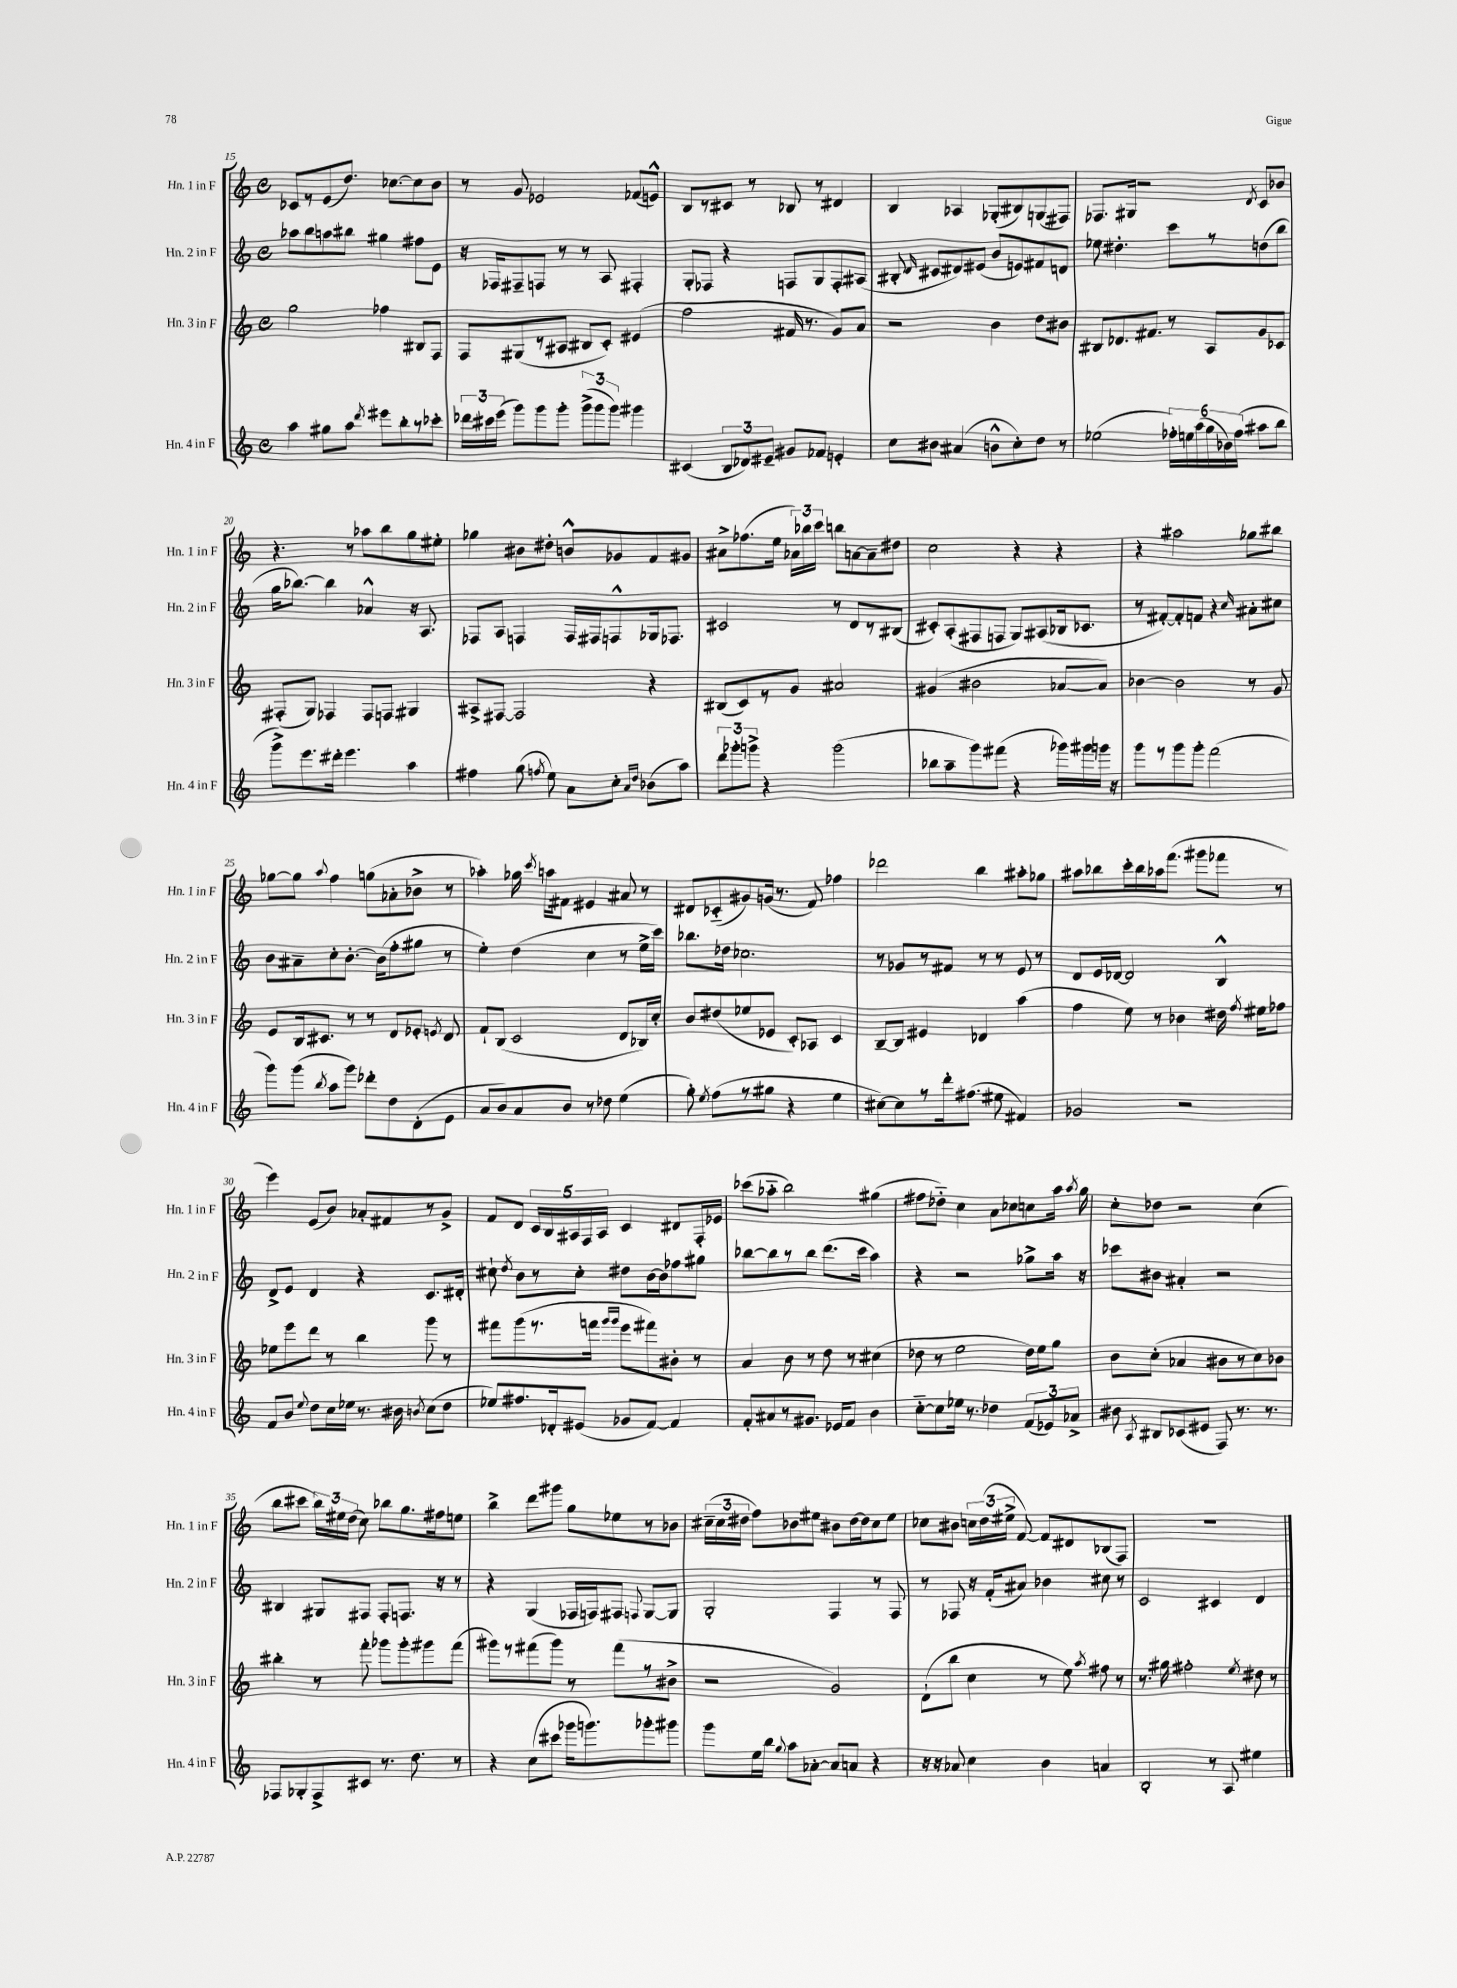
<<
\new StaffGroup <<
\new Staff = "s0" \with { instrumentName = "Hn. 1 in F" shortInstrumentName = "Hn. 1 in F" } {
    \clef treble \key c \major \defaultTimeSignature \time 4/4
    \autoBeamOff ces'8[ r8 e'8( d''8.]) ces''8.[~ ces''8 b'8] |
    r8 g'8 ees'2 fes'8[( e'8]-^) |
    b8[ r8 cis'8] r8 bes8 r8 dis'4 |
    b4 aes4 ges8[-.( bis8) g8( fis8]) |
    fes8.[ gis16] r2 \acciaccatura { d'8 } c'8[ bes'8] |
    r4. r8 aes''8[ b''8 g''8 eis''8]-. |
    ges''4 bis'8[ dis''8]-. b'8[-^ ges'8 f'8 gis'8] |
    ais'8[-> fes''8.( e''16] \tuplet 3/2 { aes'16[) bes''16 c'''16] } b''8[ a'8~ a'8-- dis''8] |
    c''2 r4 r4 |
    r4 ais''2 ges''8[ bis''8] |
    ges''8[~ ges''8] \appoggiatura { a''8 } f''4 g''8[( aes'8-. bes'8]-> r8 |
    aes''4-.) ges''16 \acciaccatura { c'''8 } a''16[ fis'8] eis'4 ais'8 r8 |
    dis'8[ ces'8-_( gis'8) g'16]( r8. f'8) fes''4 |
    des'''2 b''4 ais''8[-. ges''8] |
    ais''8[ bes''8 c'''16-. bes''16 aes''16 f'''8.]( gis'''8[ fes'''8] r8 |
    e'''4) e'8[( b'8]) aes'8[-. fis'8 r8 g'8]-> |
    f'8[ d'8] \tuplet 5/4 { c'16[ b16 ais16 f16 ais16] } c'4 dis'8[ f16-. ees'16] |
    ces'''8[( aes''8]-_ b''2) gis''4( |
    fis''8[ des''8]-_) c''4 a'8[ ces''8 c''8 a''16] \acciaccatura { a''8 } g''16 |
    c''8[-. des''8] r2 c''4( |
    b''8[ cis'''8] \tuplet 3/2 { b''16[) eis''16 d''16]( } c''8) bes''8[ g''8. fis''16 e''8] |
    b''4-> d'''8[ gis'''8] g''8[ ees''8 r8 bes'8] |
    \tuplet 3/2 { cis''16[--( cis''16 dis''16] } f''8[) bes'8 eis''8] bis'8[ dis''16~ dis''16 cis''8 eis''8] |
    ces''8[ bis'8] \tuplet 3/2 { c''16[ d''16( eis''16]-> } f'8~) f'8[ dis'8 bes8( f8]) |
    R1 \bar "|." |
}
\new Staff = "s1" \with { instrumentName = "Hn. 2 in F" shortInstrumentName = "Hn. 2 in F" } {
    \clef treble \key c \major \defaultTimeSignature \time 4/4
    \autoBeamOff aes''8[ b''8 a''8 bis''8] gis''4 fis''8[ e'8] |
    r16 fes16[ fis8-- f8] r8 r8 a8 fis4-. |
    g8[-. fes8] r4 f8[ g8 f8-. ais8]( |
    bis8-. \grace { d'16 } cis'8[ dis'8) eis'8]( b'8[ e'8) fis'8 d'8] |
    ees''8 dis''4.-. c'''8[ r8 d''8( b''8] |
    g''16[ bes''8.]~) bes''4 aes'4-^ r16 a8. |
    fes8[ a8] f4 f16[ fis16 f8-^ ges16 fes8.] |
    cis'2 r8 d'8[ r8 bis8]( |
    cis'8[-.) a8-.( fis8 f8] g8[) ais8( bes16 ces'8.] |
    r8 fis'8[~-.) fis'8-. f'8] r4 \grace { c''16 } ais'8[-. cis''8] |
    b'8[ ais'8-- c''8-. b'8.]~-. b'16[( f''8-. gis''8] r8 |
    e''4-.) d''4( c''4 r8 e''16[-> c'''16]) |
    bes''8.[ des''16] ces''2. |
    r8 ges'8[ r8 fis'8] r8 r8 e'8 r8 |
    d'8[ e'16 des'16]~ des'2 b4-^ |
    d'8[-> e'8] d'4 r4 c'8.[ dis'16]-. |
    cis''8-! \acciaccatura { d''8 } b'8[ r8 cis''8]-. dis''8[ b'16~ b'16 fes''8 gis''8] |
    bes''8[~ bes''8 r8 bes''8] d'''8.[( c'''16] a''4) |
    r4 r2 ges''8[-> a''16] r16 |
    ces'''8[ bis'8] ais'4-. r2 |
    bis4 gis8[ fis8] fis8[-. f8.] r16 r8 |
    r4 g4( fes16[ f16) fis8] \appoggiatura { f8 } g8[~ g8] |
    g2-. f4 r8 f8 |
    r8 fes8 r16 f'16[-.( ais'8]) bes'4 cis''8 r8 |
    c'2 cis'4 d'4 \bar "|." |
}
\new Staff = "s2" \with { instrumentName = "Hn. 3 in F" shortInstrumentName = "Hn. 3 in F" } {
    \clef treble \key c \major \defaultTimeSignature \time 4/4
    \autoBeamOff g''2 fes''4 bis8[ f8] |
    f8[ gis8( r8 ais8] bis8[ c'8]-.) eis'4( |
    f''2 fis'16 r8. g'8[) a'8] |
    r2 b'4 d''8[ bis'8] |
    bis8[ des'8. fis'8.] r8 a8[ g'8 ces'8] |
    fis8[-.( g8]) fes4 fes8[ f8] gis4 |
    ais8[-> fis8]~ fis2 r4 |
    bis8[( c'8) r8 g'8] ais'2 |
    gis'4( bis'2 aes'8[~ aes'8]) |
    bes'4~ bes'2 r8 g'8 |
    e'8[ b16 cis'8.] r8 r8 d'8[ ees'8]-. \acciaccatura { e'8 } d'8 |
    f'8[-! b8]( c'2 d'8[ bes16) c''16]-. |
    b'8[ dis''8( ees''8 ees'8] c'8[-.) aes8] c'4 |
    b8[~-- b8] eis'4 des'4 a''4( |
    f''4 e''8) r8 bes'4 dis''16 \acciaccatura { f''8 } eis''16[ fes''8] |
    ees''8[ e'''8 d'''8] r8 b''4 g'''8 r8 |
    fis'''8[ g'''8( r8. f'''16] \grace { g'''16[ g'''16] } e'''8[ fis'''8) bis'8]-. r8 |
    a'4 b'8 r8 d''8 r8 cis''4( |
    des''8 r8 e''2 des''16[) e''16 g''8] |
    b'8[ c''8]-.( aes'4 bis'8[ r8 c''8) bes'8] |
    bis''4-. r8 f'''8-. ges'''8[ ges'''8-. gis'''8 f'''8]( |
    gis'''8[) r8 fis'''8( gis'''8]) r8 fis'''8[( r8 bis'8]-> |
    r2 g'2) |
    d'8[-!( b''8] c''4 r8 e''8) \acciaccatura { a''8 } fis''8 r8 |
    r8. gis''16 fis''2-. \acciaccatura { e''8 } dis''8 r8 \bar "|." |
}
\new Staff = "s3" \with { instrumentName = "Hn. 4 in F" shortInstrumentName = "Hn. 4 in F" } {
    \clef treble \key c \major \defaultTimeSignature \time 4/4
    \autoBeamOff a''4 gis''8[ a''8] \acciaccatura { d'''8 } eis'''8[ b''8-. r8 ces'''8]-. |
    \tuplet 3/2 { des'''16[ cis'''16 e'''16]( } g'''8[) g'''8 g'''8]-. \tuplet 3/2 { g'''8[->( g'''8 g'''8]) } gis'''4 |
    cis'4( \tuplet 3/2 { b8[ des'8) eis'8]-- } gis'8[ fes'8] e'4-. |
    c''8[ bis'8] ais'4( b'8[-^ c''8-.) d''8] r8 |
    ees''2( \tuplet 6/4 { fes''16[-.) e''16 a''16( g''16 bes'16) fes''16]( } ais''8[ b''8] |
    g'''8[->) e'''8. dis'''16]-. e'''4. a''4 |
    fis''4 g''8( \acciaccatura { f''8 } e''8) a'8[ c''8]-. \grace { a'16[ d''16] } bes'8[( a''8]) |
    \tuplet 3/2 { d'''8[ ges'''8-. g'''8]-> } r4 g'''2( |
    bes''8[ a''8-- g'''8) fis'''8]( r4 ges'''16[) gis'''16 g'''16] r16 |
    g'''8[ r8 g'''8 g'''8]-. f'''2( |
    g'''8[) g'''8]( \acciaccatura { b''8 } a''8[ g'''8]) des'''8[-. d''8 d'8-.( e'8] |
    a'8[ b'8) a'8 b'8] r8 des''8 e''4( |
    g''8-.) \acciaccatura { e''8 } f''8[( r8 gis''8] r4 e''4 |
    cis''8[~) cis''8 r8 d'''16-. fis''8.]( eis''8 fis'4) |
    ges'2 r2 |
    f'8[ b'8] \appoggiatura { e''8 } d''8[ c''16 ees''16] r8. bis'16 \acciaccatura { b'8 } c''8[( d''8] |
    ees''8[) fis''8. des'16-. eis'8]( ges'8[ f'8]~) f'4 |
    f'8[-. ais'8 r8 gis'8.] ees'16[ f'8] b'4 |
    c''8[~-_ c''8 ees''16] r8. des''4 \tuplet 3/2 { f'8[( ees'8) aes'8]-> } |
    bis'8 \acciaccatura { a8 } bis8[ ces'8( eis'8] f8) r8. r8. |
    fes8[ ges8-. fes8-> cis'8] r8. d''8. r8 |
    r4 c''8[( cis'''8] ges'''16[ g'''8.) ges'''8-. gis'''8] |
    g'''8[ e''16 b''16] \appoggiatura { g''8 } a''8[ aes'8]~-. aes'8[ a'8] r4 |
    r16 r16 aes'8 c''4 b'4 a'4 |
    b2-. r8 a8 eis''4 \bar "|." |
}
>>
>>
\layout { \context { \Score currentBarNumber = #15 } }
